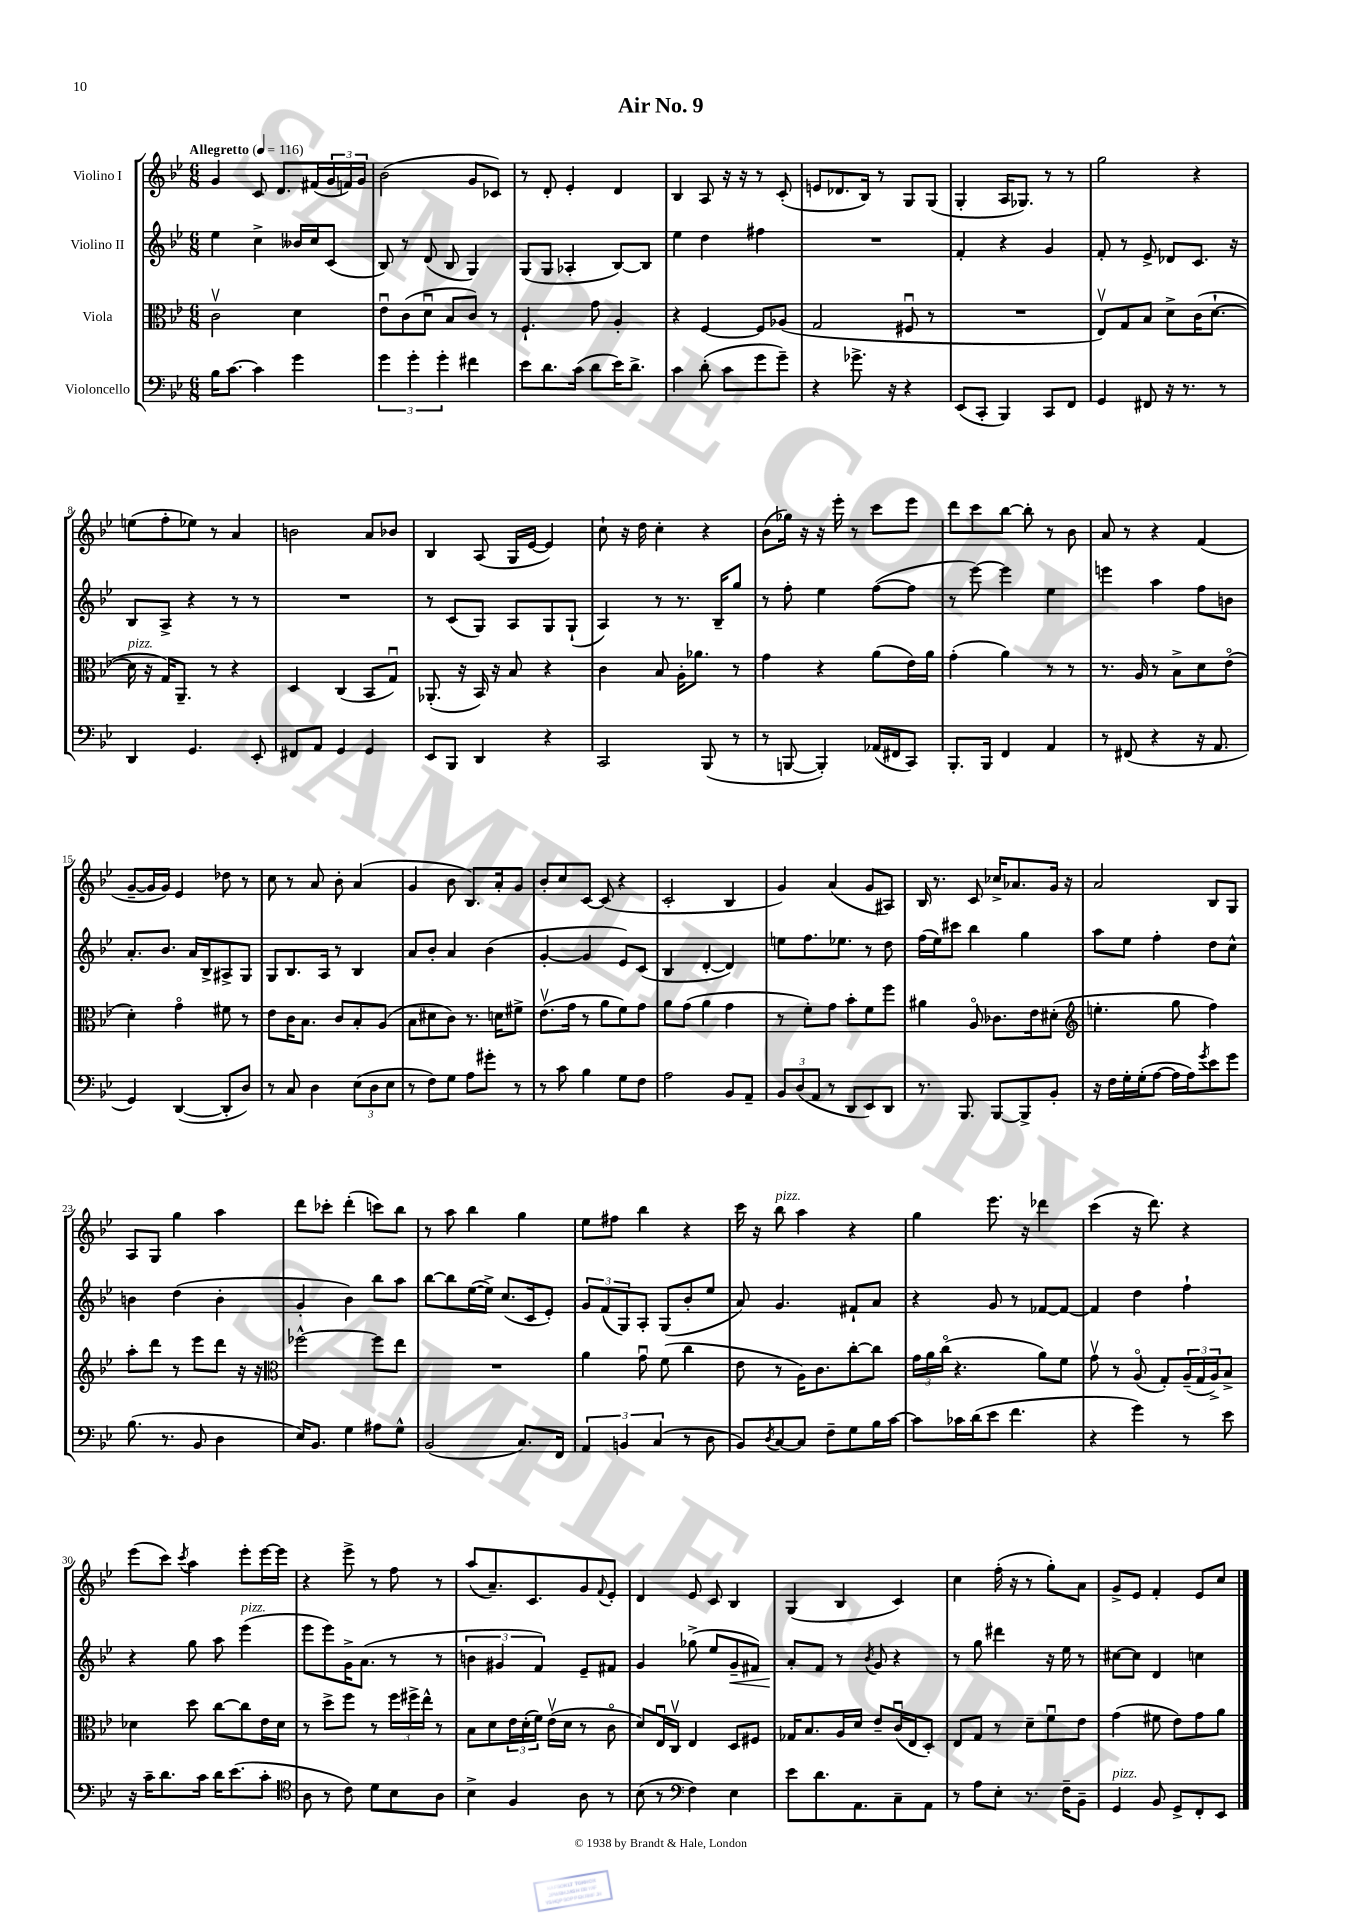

**kern	**kern	**kern	**dynam	**kern
*part4	*part3	*part2	*part2	*part1
*staff4	*staff3	*staff2	*staff2	*staff1
*I"Violoncello	*I"Viola	*I"Violino II	*	*I"Violino I
*clefF4	*clefC3	*clefG2	*	*clefG2
*k[b-e-]	*k[b-e-]	*k[b-e-]	*	*k[b-e-]
*M6/8	*M6/8	*M6/8	*	*M6/8
*MM116	*MM116	*MM116	*	*MM116
=1	=1	=1	=1	=1
!	!	!	!	!LO:TX:a:B:t=Allegretto
16B-\KL	2cv\	4ee-\	.	4g/
[8.c\J	.	.	.	.
4c\]	.	4cc^\	.	8c/
.	.	.	.	8.d/L
4g\	4d\	16b--X/LL	.	.
.	.	16cc/J	.	(16f#X/L
.	.	(8c/J	.	24g/
.	.	.	.	24fn/)
.	.	.	.	24g/JJ
=2	=2	=2	=2	=2
6g\	8e-u\L	8B-/)	.	(2b-\
.	(8c\	8r	.	.
6g'\	.	.	.	.
.	8du\J	(8d/	.	.
6g'\	.	.	.	.
.	8B-/L	8B-/	.	.
4f#X\	8c/J)	4G/)	.	8g/L
.	8r	.	.	8c-X/J)
=3	=3	=3	=3	=3
8e-\L	4.F`/	(8G/L	.	8r
8.d\	.	8G/J	.	8d'/
.	.	4A-X'/	.	4e-'/
(16c\Jk	.	.	.	.
8d\L	8g\	.	.	.
16e-\K)	4A'/	[8B-/L)	.	4d/
8.d^\J	.	.	.	.
.	.	8B-/J]	.	.
=4	=4	=4	=4	=4
4c\	4r	4ee-\	.	4B-/
(8d'\	[4F/	4dd\	.	8A/
8c\L	.	.	.	16r
.	.	.	.	16r
8g\	8F/L]	4ff#X\	.	8r
8g~\J)	(8A-X/J	.	.	(8c'/
=5	=5	=5	=5	=5
4r	2G/	2.r	.	8en/L
.	.	.	.	8.d-X/
8.g-X^\	.	.	.	.
.	.	.	.	16B-/Jk)
.	.	.	.	8r
16r	.	.	.	.
4r	8F#Xu/	.	.	8G/L
.	8r	.	.	(8G/J
=6	=6	=6	=6	=6
(8EE-/L	2.r	4f'/	.	4G'/
8CC'/J	.	.	.	.
4BBB-/)	.	4r	.	16A/KL
.	.	.	.	8.G-X/J)
8CC/L	.	4g/	.	8r
8FF/J	.	.	.	8r
=7	=7	=7	=7	=7
4GG/	8E-v/L)	8f'/	.	2gg\
.	8G/	8r	.	.
8FF#X/	8B-/J	8e-^/	.	.
16r	8d^\L	8d-X/L	.	.
8.r	.	.	.	.
.	(16c\K	8.c/J	.	4r
.	[8.d`\J	.	.	.
8r	.	.	.	.
.	.	16r	.	.
!!LO:LB:g=z
=8	=8	=8	=8	=8
!	!LO:TX:a:i:t=pizz.	!	!	!
4DD/	16d\]	8B-/L	.	(8een\L
.	16r	.	.	.
.	16G/KL)	8A^/J	.	8ff'\
.	8.AA~/J	.	.	.
4.GG/	.	4r	.	8ee-X\J)
.	8r	.	.	8r
.	4r	8r	.	4a/
8EE-'/	.	8r	.	.
=9	=9	=9	=9	=9
8FF#X/L	4D/	2.r	.	2bn\
8AA/J	.	.	.	.
4GG/	(4C/	.	.	.
4GG/	8BB-/L	.	.	8a/L
.	8Gu/J)	.	.	8b-X/J
=10	=10	=10	=10	=10
8EE-/L	(8.AA-X'/	8r	.	4B-/
8BBB-/J	.	(8c/L	.	.
.	16r	.	.	.
4DD/	16BB-/)	8G/J)	.	(8A/
.	16r	.	.	.
.	8B-/	8A/L	.	16G/LL
.	.	.	.	[16e-/JJ
4r	4r	8G/	.	4e-/])
.	.	(8G`/J	.	.
=11	=11	=11	=11	=11
2CC/	4c\	4A/)	.	8cc`\
.	.	.	.	16r
.	.	.	.	16dd\
.	8B-/	8r	.	4cc'\
.	16A'\KL	8.r	.	.
.	8.a-X\J	.	.	.
(8BBB-/	.	.	.	4r
.	.	16B-~/KL	.	.
8r	8r	8gg/J	.	.
=12	=12	=12	=12	=12
8r	4g\	8r	.	(8b-\L
[8BBBn/	.	8ff'\	.	16gg-X\Jk)
.	.	.	.	16r
4BBB'/])	4r	4ee-\	.	16r
.	.	.	.	16eee-'\
.	.	.	.	8r
(16AA-X/LL	(8a\L	([8ff\L	.	8ccc\L
16FF#X/J	.	.	.	.
8CC/J)	16e-\L)	8ff\J]	.	8eee-\J
.	16a\JJ	.	.	.
=13	=13	=13	=13	=13
8.BBB-'/L	(4g'\	8r	.	8ddd\L
.	.	[8eee-\)	.	8ccc\
16BBB-/Jk	.	.	.	.
4FF/	4a\)	4eee-\]	.	[8bb-\J
.	.	.	.	8bb-'\]
4AA/	8r	4ee-\	.	8r
.	8r	.	.	8b-\
=14	=14	=14	=14	=14
8r	8.r	4eeen\	.	8a/
(8FF#X/	.	.	.	8r
.	16A/	.	.	.
4r	8r	4aa\	.	4r
.	8B-^\L	.	.	.
16r	8d\	8ff\L	.	(4f/
8.AA/	.	.	.	.
.	(8e-\J	8bn\J	.	.
!!LO:LB:g=z
=15	=15	=15	=15	=15
4GG/)	4d'\)	8.a'/L	.	[8g~/L
.	.	.	.	16g/L]
.	.	8.b-/J	.	16g/JJ)
([4DD/	4g\	.	.	4e-/
.	.	16a/LL	.	.
.	.	16B-^/J	.	.
8DD'/L]	8f#X\	8A#X^/	.	8dd-X\
8D/J)	8r	8G/J	.	8r
=16	=16	=16	=16	=16
8r	8e-\L	8G/L	.	8cc\
8C/	16c\K	8.B-/	.	8r
.	8.B-\J	.	.	.
4D\	.	.	.	8a/
.	.	16A/Jk	.	.
.	8c/L	8r	.	8b-'\
(12E-\L	8B-'/	4B-/	.	(4a/
12D\	.	.	.	.
.	(8A/J	.	.	.
12E-\J	.	.	.	.
=17	=17	=17	=17	=17
8r	8B-\L	8a/L	.	4g/
8F\L)	8d#X\	8b-'/J	.	.
8G\J	8c\J)	4a/	.	8b-\
8A\L	8.r	.	.	8.B-/L)
8g#X'\J	.	(4b-\	.	.
.	16dn\KL	.	.	16a'/k
8r	8f#X^\J	.	.	8g/J
=18	=18	=18	=18	=18
8r	(8.e-v\L	[4g'/	.	8b-'/L
8c\	.	.	.	8cc/
.	16g\Jk	.	.	.
4B-\	8r	4g/]	.	[8c/J
.	8a\L	.	.	(8c/]
8G\L	8f\)	8e-/L)	.	4r
8F\J	8g\J	(8c/J	.	.
=19	=19	=19	=19	=19
2A\	8a\L	4B-/	.	2c'/
.	(8g\J	.	.	.
.	4a\	[4d'/	.	.
8BB-/L	4g\	4d/])	.	4B-/
8AA~/J	.	.	.	.
=20	=20	=20	=20	=20
12BB-/L	8r	8een\L	.	4g/)
(12D/	.	.	.	.
.	8f'\L)	8.ff\	.	.
12AA/J	.	.	.	.
8r	8g\J	.	.	(4a/
.	.	8.ee-X\J	.	.
8DD/L	8b-'\L	.	.	.
8EE-/)	8f\	8r	.	8g/L
8DD/J	8ff\J	8dd\	.	8A#X/J)
=21	=21	=21	=21	=21
8.r	4a#X\	(16ff\LL	.	16B-/
.	.	16ee-\J)	.	8.r
.	.	8ccc#X\J	.	.
8.BBB-/	.	.	.	.
.	8A/	4bb-\	.	8c/
[8BBB-/L	8.c-X\L	.	.	16cc-X^/KL
.	.	.	.	8.a-X/
8BBB-^/]	.	4gg\	.	.
.	16e-\k	.	.	.
8BB-'/J	(8d#X'\J	.	.	16g/Jk
.	.	.	.	16r
=22	=22	=22	=22	=22
*	*clefG2	*	*	*
16r	4.een'\	8aa\L	.	2a/
16F\LL	.	.	.	.
16G'\	.	8ee-\J	.	.
(16G'\J	.	.	.	.
[8A\J	.	4ff'\	.	.
16A\LL]	8gg\	.	.	.
16A\J)	.	.	.	.
8qg/	.	.	.	.
8e-\	4ff\)	8dd\L	.	8B-/L
8g\J	.	8cc^^\J	.	8G/J
!!LO:LB:g=z
=23	=23	=23	=23	=23
(8.B-\	8aa'\L	4bn\	.	8A/L
.	8ddd\J	.	.	8G/J
8.r	.	.	.	.
.	8r	(4dd\	.	4gg\
8BB-/	8eee-\L	.	.	.
4D\	8ddd\J	4b'\	.	4aa\
.	16r	.	.	.
.	16r	.	.	.
=24	=24	=24	=24	=24
*	*clefC3	*	*	*
16E-/KL)	[2ff-X^^\	4g'/	.	8ddd\L
8.BB-/J	.	.	.	.
.	.	.	.	8ccc-X'\J
4G\	.	4b-\)	.	(4ddd'\
8A#X\L	8ff-\L]	8bb-\L	.	8cccn\L)
8G^^\J	8ee-\J	8aa\J	.	8bb-\J
=25	=25	=25	=25	=25
(2BB-/	2.r	[8bb-\L	.	8r
.	.	8bb-\]	.	8aa\
.	.	([16ee-\L	.	4bb-\
.	.	16ee-^\JJ])	.	.
.	.	(8.cc/L	.	.
8.C/L)	.	.	.	4gg\
.	.	16c/k	.	.
.	.	8e-'/J)	.	.
16FF/Jk	.	.	.	.
=26	=26	=26	=26	=26
6AA/	4a\	12g/L	.	8ee-\L
.	.	(12f/	.	.
.	.	.	.	8ff#X\J
6BBn/	.	12G/)	.	.
.	8gu\	8A'/J	.	4bb-\
(6C/	.	.	.	.
.	(8f\	(8G/L	.	.
8r	4cc\	8b-'/	.	4r
8D\	.	8ee-/J	.	.
=27	=27	=27	=27	=27
8BB-/L)	8e-\	8a/)	.	16ccc\
.	.	.	.	16r
8qD/	.	.	.	.
!	!	!	!	!LO:TX:a:i:t=pizz.
[8C/	8r	4.g/	.	8bb-\
8C/J]	16A\KL)	.	.	4aa\
.	8.c\	.	.	.
8F~\L	.	.	.	.
8G\	[8cc'\	8f#X`/L	.	4r
16B-\L	8cc\J]	8a/J	.	.
[16c\JJ	.	.	.	.
=28	=28	=28	=28	=28
8c\L]	24g\LL	4r	.	4gg\
.	24a\	.	.	.
.	(24cc\JJ	.	.	.
16c-X\L	4.r	.	.	.
(16d\J	.	.	.	.
8e-\J	.	8g/	.	8.eee-\
4.f\	.	8r	.	.
.	.	.	.	16r
.	8a\L)	[8f-X/L	.	4ddd-X\
.	8f\J	8f-/J_	.	.
=29	=29	=29	=29	=29
4r	8gv\	4f-/]	.	(4ccc\
.	8r	.	.	.
4g\)	(8A/	4dd\	.	16r
.	.	.	.	8.ddd\)
.	8G'/L)	.	.	.
8r	(24A~/L	4ff`\	.	4r
.	24G/	.	.	.
.	24A^/J)	.	.	.
8e-\	8B-^/J	.	.	.
!!LO:LB:g=z
=30	=30	=30	=30	=30
16r	4d-X\	4r	.	(8eee-\L
16c~\KL	.	.	.	.
8.d\	.	.	.	8ccc\J)
.	.	.	.	8qccc/
.	8dd\	8gg\	.	4aa\
16c\Jk	.	.	.	.
16d\KL	[8cc\L	8aa\	.	.
(8.e-\	.	.	.	.
!	!	!LO:TX:a:i:t=pizz.	!	!
.	8cc\]	(4eee-\	.	8eee-'\L
8c'\J	16e-\L	.	.	[16eee-\L
.	16d-\JJ	.	.	16eee-\JJ]
=31	=31	=31	=31	=31
*clefC4	*	*	*	*
8A\	8r	8eee-\L	.	4r
8r	8dd^\L	8eee-\)	.	.
8c\)	8ff\J	16g^\K	.	8eee-^\
.	.	(8.a\J	.	.
8d\L	8r	.	.	8r
8B-\	24ff\LL	8r	.	8ff\
.	24ff#X^\	.	.	.
.	24ee-^^\JJ	.	.	.
8A\J	8r	8r	.	8r
=32	=32	=32	=32	=32
4B-^\	8B-\L	6bn\	.	(8aa/L
.	8d\	.	.	8.a~/)
.	.	6g#X/	.	.
4F/	24e-\L	.	.	.
.	(24d'\	.	.	.
.	.	.	.	8.c/
.	24f\JJ)	6f/)	.	.
.	(16e-v\LL	.	.	.
.	16d\JJ	.	.	.
8A\	8r	8e-~/L	.	8g/
.	.	.	.	8qqf/
8r	8c\	8f#X/J	.	8e-'/J
=33	=33	=33	=33	=33
(8B-\	8d/L)	4g/	.	4d/
8r	16E-u/L	.	.	.
.	16Cv/JJ	.	.	.
*clefF4	*	*	*	*
4F\)	4E-/	(8gg-X^\	.	8e-/
.	.	8ee-/L	.	8c/
!	!	!	!LO:HP:b	!
4E-\	8D/L	8g~/	<	4B-/
.	8F#X/J	8f#X/J)	.	.
=34	=34	=34	=34	=34
8e-\L	16G-X/KL	8a'/L	.	(4G/
.	8.B-/	.	.	.
8.d\	.	8f/J	[	.
.	16A/L	8r	.	4B-/
8.AA\	16d/JJ	.	.	.
.	.	8qb-/	.	.
.	8e-~/L	8g/	.	.
8C~\	(16cu/L	4r	.	4c/)
.	16E-/J	.	.	.
8AA\J	8D'/J)	.	.	.
=35	=35	=35	=35	=35
8r	8E-/L	8r	.	4cc\
8A\L	8G/J	8gg\	.	.
8E-'\J	8r	4ddd#X\	.	(16ff'\
.	.	.	.	16r
8.r	8d~\L	.	.	8r
.	8fu\	16r	.	8gg'\L)
16F~\KL	.	16ee-\	.	.
8BB-~\J	8e-\J	8r	.	8a\J
=36	=36	=36	=36	=36
!LO:TX:a:i:t=pizz.	!	!	!	!
4GG/	(4g\	[8cc#X\L	.	8g^/L
.	.	8cc#\J]	.	8e-/J
8BB-/	8f#X\	4d/	.	4f'/
8GG^/L	8e-\L)	.	.	.
8FF'/	8g\	4ccn\	.	8e-/L
8EE-/J	8a\J	.	.	8cc/J
==	==	==	==	==
*-	*-	*-	*-	*-
